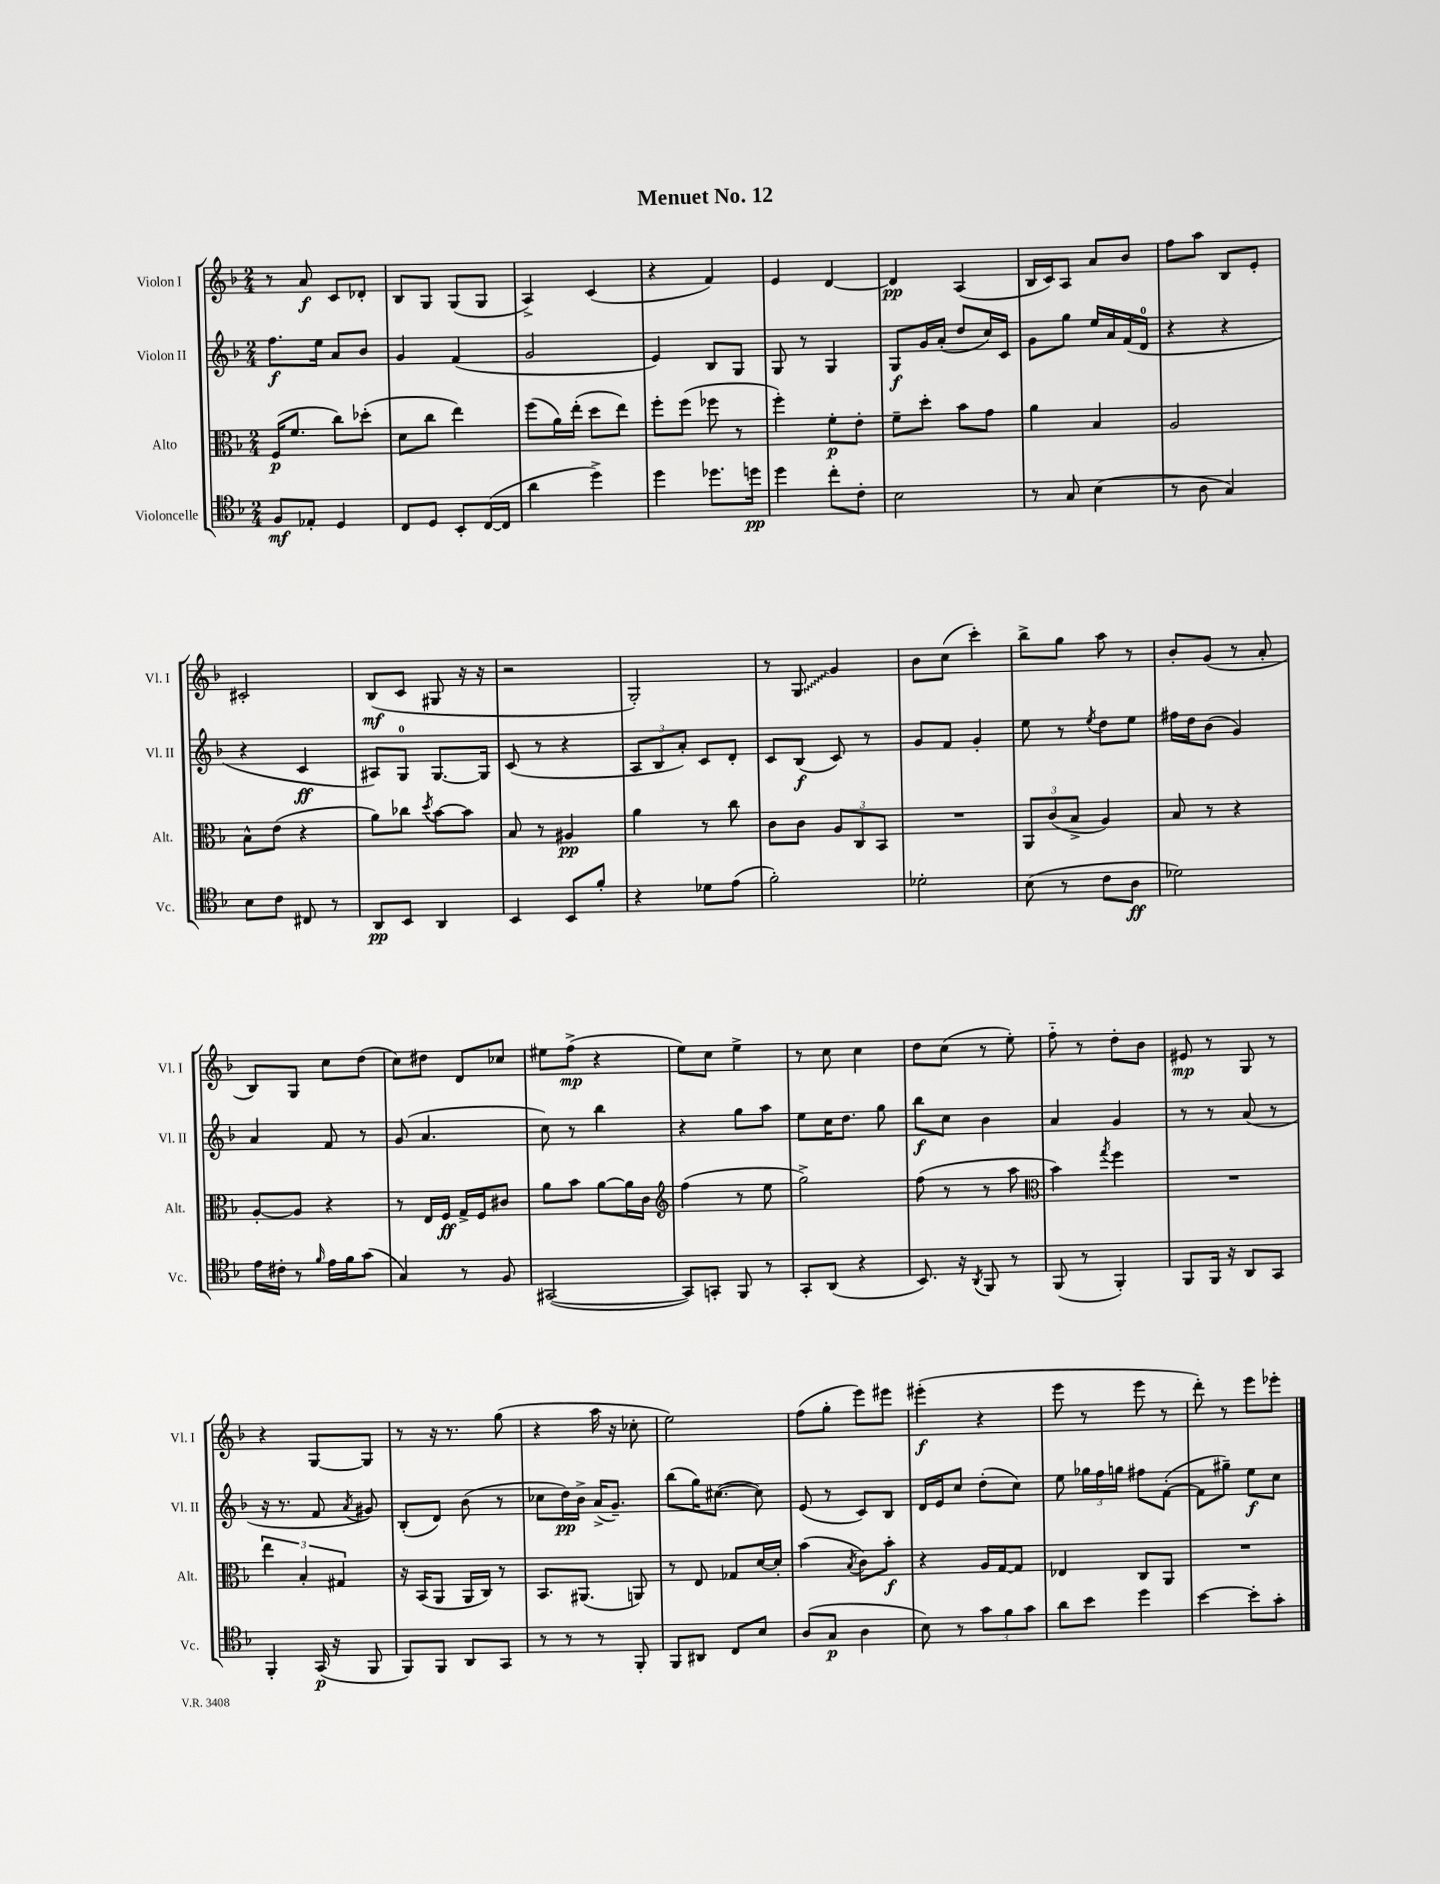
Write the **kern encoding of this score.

**kern	**kern	**kern	**kern
*staff4	*staff3	*staff2	*staff1
*clefC4	*clefC3	*clefG2	*clefG2
*k[b-]	*k[b-]	*k[b-]	*k[b-]
*M2/4	*M2/4	*M2/4	*M2/4
8F	(16F	8.ff	8r
.	8.f	.	.
8E-'	.	.	8a
.	.	16ee	.
4D	8cc)	8a	8c
.	(8dd-'	8b-	8d-'
=	=	=	=
8C	8d	4g	8B-
8D	8cc	.	8G
8BB-'	4ee)	(4f	(8G
([16C	.	.	8G
16C]	.	.	.
=	=	=	=
4a	(8ff	2g	4A^)
.	16a)	.	.
.	(16ee'	.	.
4dd^)	8dd	.	(4c
.	8ee)	.	.
=	=	=	=
4dd	8ff'	4e)	4r
.	(8ff	.	.
8.dd-	8ff-	8B-	4f)
.	8r	8G	.
16dd	.	.	.
=	=	=	=
4dd	4ff')	8G	4e
.	.	8r	.
8cc'	8f'	4G	[4d
8c'	8e'	.	.
=	=	=	=
2B-	8f~	8G	4d]
.	8dd'	16g	.
.	.	(16a'	.
.	8b-	8dd	(4A
.	8g	16cc)	.
.	.	16c	.
=	=	=	=
8r	4a	8g	16B-
.	.	.	16c)
8G	.	8gg	8A
(4B-	4B-	16ee	8a
.	.	16a	.
.	.	(16f	8b-
.	.	16d	.
=	=	=	=
8r	2A	4r	8ff
8A	.	.	8aa
4G)	.	4r	8B-
.	.	.	8e'
=	=	=	=
8B-	8B-^^	4r	2c#'
8c	(8e	.	.
8C#	4r	4c	.
8r	.	.	.
=	=	=	=
8AA	8a)	8A#)	(8B-
8BB-	8cc-	8G	8c
.	8qdd	.	.
4AA	[8b-	[8.G	8G#
.	8b-]	.	16r
.	.	16G]	16r
=	=	=	=
4BB-	8B-	(8c	2r
.	8r	8r	.
8BB-	4A#	4r	.
8f'	.	.	.
=	=	=	=
4r	4a	12A	2G')
.	.	12B-	.
.	.	12a')	.
8d-	8r	8c	.
(8e	8cc	8d'	.
=	=	=	=
2f')	8c	8c	8r
.	8c	(8B-	8G
.	12A	8c)	4g
.	12C	.	.
.	.	8r	.
.	12BB-	.	.
=	=	=	=
2d-'	2r	8g	8b-
.	.	8f	(8cc
.	.	4g'	4ccc')
=	=	=	=
(8B-	12AA	8ee	8bb-^
.	(12c	.	.
8r	.	8r	8gg
.	12B-^	.	.
.	.	8qee	.
8c	4A)	8dd	8aa
8A	.	8ee	8r
=	=	=	=
2d-)	8B-	16ff#	8b-'
.	.	16dd	.
.	8r	(8b-	(8g
.	4r	4g)	8r
.	.	.	8a'
=	=	=	=
16e	[8A'	4a	8B-)
16c#'	.	.	.
8r	8A]	.	8G
16qqf	.	.	.
16e	4r	8f	8cc
16f	.	.	.
(8g	.	8r	(8dd
=	=	=	=
4G)	8r	(8g	8cc)
.	16E	4.a	8dd#
.	16F	.	.
8r	16G^	.	8d
.	16F	.	.
8F	8c#	.	8cc-
=	=	=	=
([2GG#	8a	8cc)	8ee#
.	8b-	8r	(8ff^
.	[8a	4bb-	4r
.	16a]	.	.
.	16c	.	.
=	=	=	=
*	*clefG2	*	*
8GG#])	(4ff	4r	8ee)
8GG'	.	.	8cc
8FF	8r	8gg	4ee^
8r	8ee	8aa	.
=	=	=	=
8GG'	2gg^)	8ee	8r
(8AA	.	16cc	8cc
.	.	8.dd	.
4r	.	.	4cc
.	.	8gg	.
=	=	=	=
8.BB-)	(8ff	8bb-	8dd
.	8r	8cc	(8cc
16r	.	.	.
8qAA	.	.	.
8FF	8r	4b-	8r
8r	8aa	.	8ee')
=	=	=	=
*	*clefC3	*	*
(8FF	4b-)	4a	8ff'~
8r	.	.	8r
.	8qgg	.	.
4FF')	4ff	4g	8dd'
.	.	.	8b-
=	=	=	=
8FF	2r	8r	8e#
16FF	.	8r	8r
16r	.	.	.
8AA	.	(8a	8G
8GG	.	8r	8r
=	=	=	=
4FF'	6ee	16r	4r
.	.	8.r	.
.	6B-'	.	.
(16GG	.	8f	[8G
16r	.	.	.
.	6G#	.	.
.	.	8qa	.
8FF	.	8g#)	8G]
=	=	=	=
8FF)	16r	(8B-'	8r
.	(16BB-	.	.
8FF	8AA	8d)	16r
.	.	.	8.r
8AA	16AA	(8b-	.
.	16C)	.	.
8GG	8r	8r	(8gg
=	=	=	=
8r	8.BB-	8cc-	4r
8r	.	16dd)	.
.	(8.AA#	16b-^	.
8r	.	(16a^	16aa
.	.	8.g~)	16r
8FF'	8AA)	.	8cc-'
=	=	=	=
8FF	8r	(8bb-	2ee)
8AA#	8E	16gg)	.
.	.	([8.cc#	.
8C	8G-	.	.
8B-	[16d	8cc#])	.
.	16d']	.	.
=	=	=	=
(8A	(4b-	(8e	(8ff
8G	.	8r	8gg'
.	8qB-	.	.
4A	8c)	8c)	8eee)
.	8b-'	8B-	8eee#
=	=	=	=
8B-)	4r	16d	(4eee#'
.	.	16e	.
8r	.	8cc	.
12g	16A	(8dd'	4r
.	[16G	.	.
12f	.	.	.
.	8G]	8cc)	.
12g	.	.	.
=	=	=	=
8a	4E-	8ee	8eee
8b-	.	24gg-	8r
.	.	24ff	.
.	.	24gg	.
4dd	8C	8ff#	8eee
.	8AA	([8f'	8r
=	=	=	=
[4b-	2r	8f]	8ddd')
.	.	8gg#~)	8r
8b-']	.	8ee	8eee
8g'	.	8cc	8eee-'
==	==	==	==
*-	*-	*-	*-
